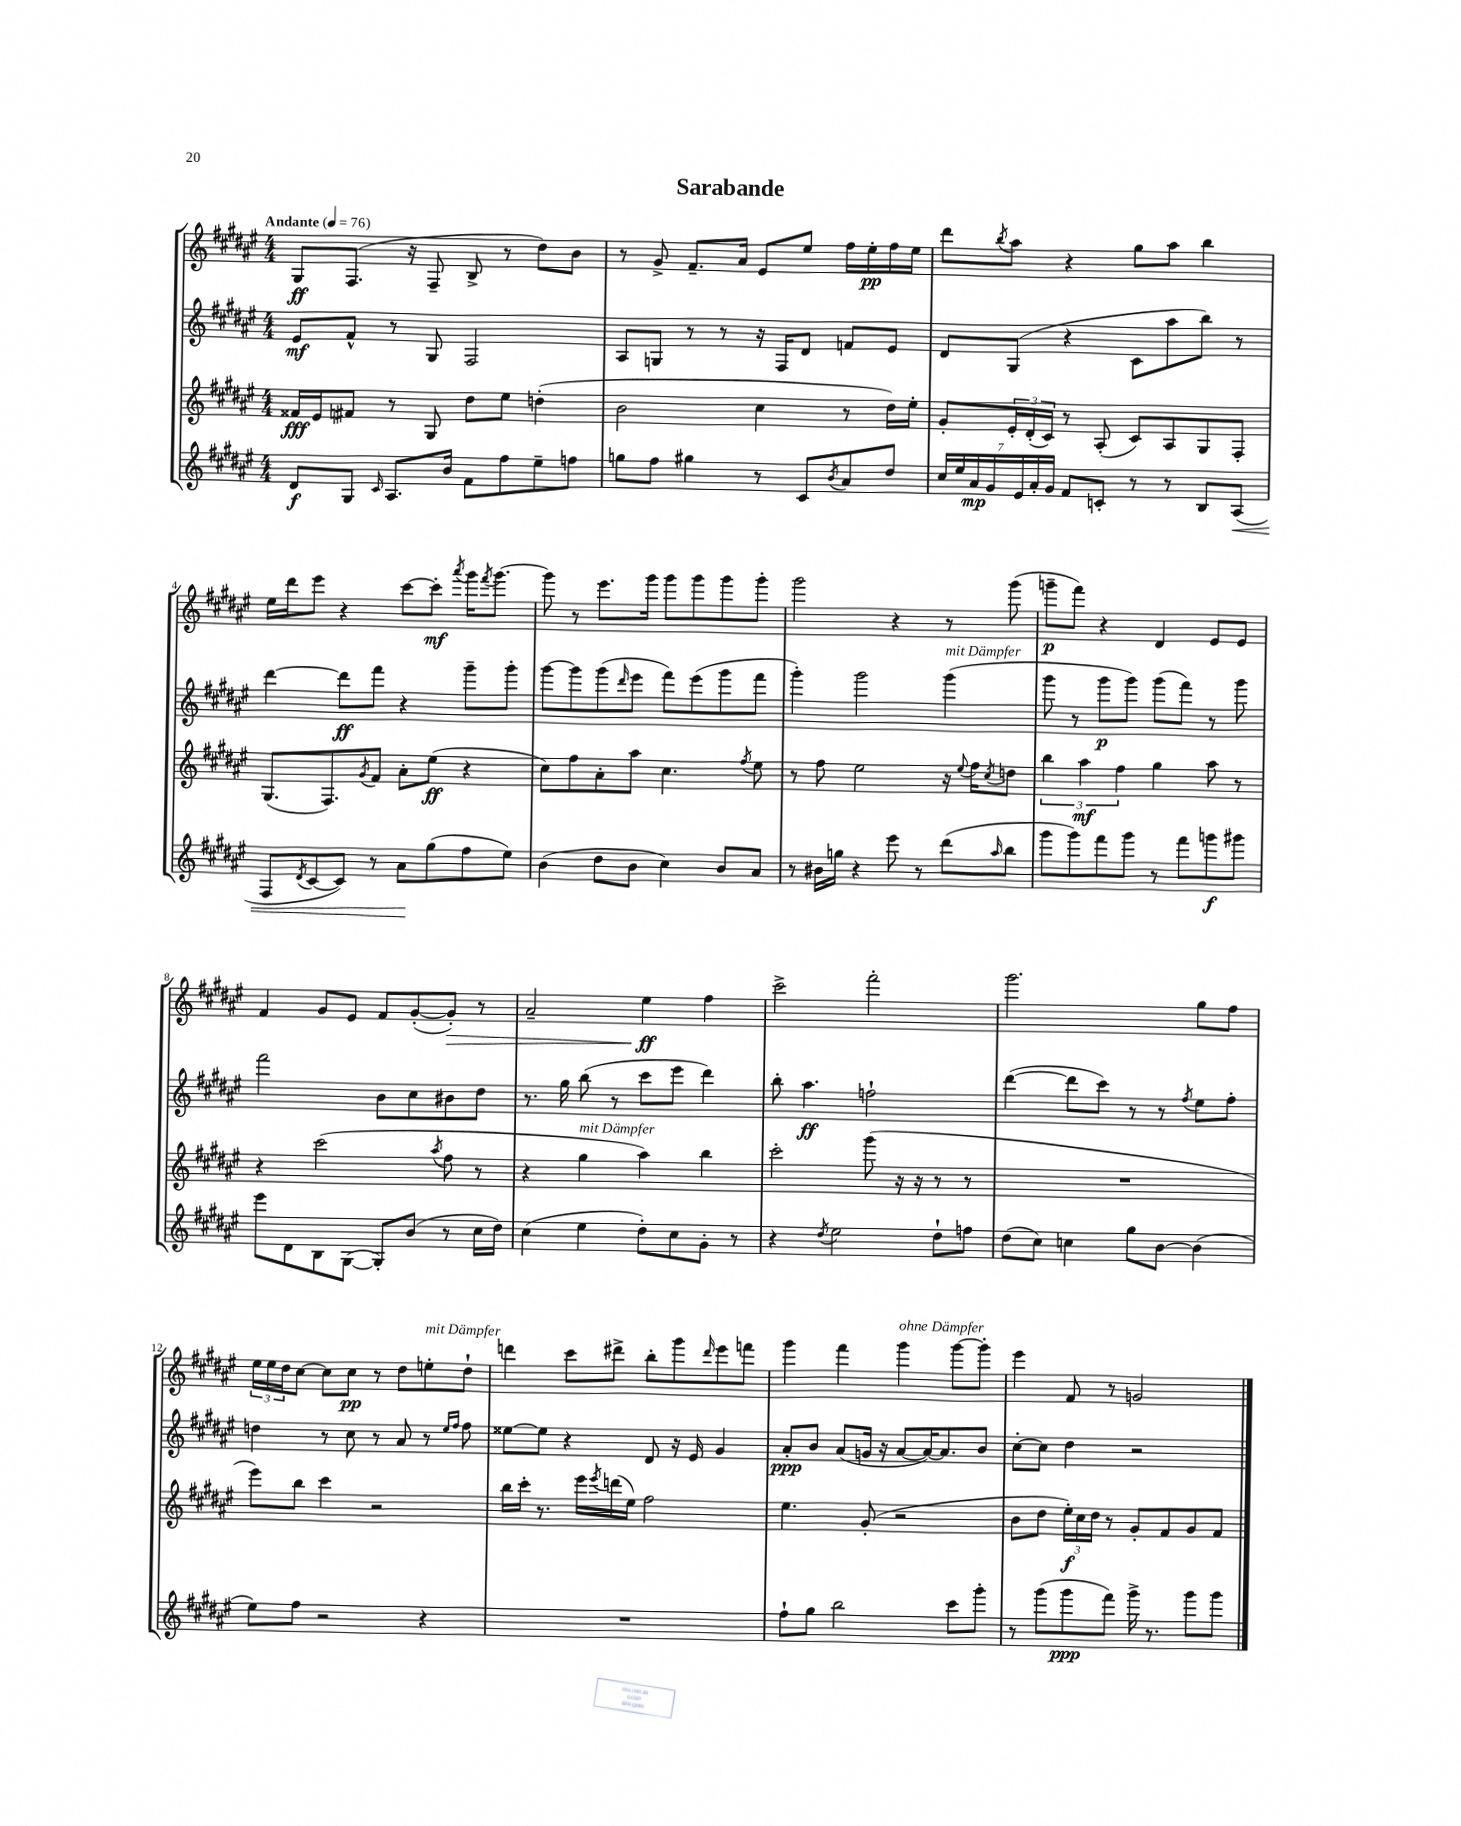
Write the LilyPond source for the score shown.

\header { title = "Sarabande" }
<<
\new StaffGroup <<
\new Staff = "s0" {
    \clef treble \key fis \major \numericTimeSignature \time 4/4 \tempo "Andante" 4 = 76
    gis8\ff fis8.( r16 fis8-- b8-> r8 dis''8) b'8 |
    r8 gis'8-> fis'8.-- ais'16 eis'8 eis''8 fis''16 eis''16-.\pp fis''16 eis''16 |
    dis'''8 \acciaccatura { b''8 } ais''8 r4 gis''8 ais''8 b''4 |
    eis''16 dis'''16 eis'''8 r4 cis'''8~ cis'''8-.\mf \acciaccatura { ais'''8 } gis'''16 \acciaccatura { fis'''8 } gis'''8.~ |
    gis'''8 r8 eis'''8. gis'''16 gis'''8 gis'''8 gis'''8 gis'''8-. |
    gis'''2 r4 r8 gis'''8( |
    g'''8--\p fis'''8) r4 dis'4 eis'8 eis'8 |
    fis'4 gis'8 eis'8 fis'8 gis'8~-.( gis'8-.\>) r8 |
    ais'2-- eis''4\ff\! fis''4 |
    cis'''2-> fis'''2-. |
    gis'''2. gis''8 fis''8 |
    \tuplet 3/2 { eis''16 eis''16 dis''16 } cis''8~ cis''8 cis''8\pp r8 dis''8 e''8-.^\markup { \italic "mit Dämpfer" } dis''8-! |
    d'''4 cis'''8 dis'''8-> b''8-. gis'''8 \grace { dis'''16 } eis'''8 f'''8 |
    gis'''4 fis'''4 gis'''4^\markup { \italic "ohne Dämpfer" } gis'''8~ gis'''8-. |
    eis'''4 fis'8 r8 g'2 \bar "|." |
}
\new Staff = "s1" {
    \clef treble \key fis \major \numericTimeSignature \time 4/4
    eis'8\mf fis'8-^ r8 gis8 fis2 |
    ais8 g8 r8 r8 r16 fis16 dis'8 f'8 eis'8 |
    dis'8 gis8( r4 cis'8 ais''8 b''8) r8 |
    dis'''4~ dis'''8\ff fis'''8 r4 gis'''8-- gis'''8-. |
    gis'''8~ gis'''8 gis'''8( \grace { dis'''16 } eis'''8 fis'''8) eis'''8( gis'''8 fis'''8 |
    gis'''4-.) gis'''2 gis'''4^\markup { \italic "mit Dämpfer" }( |
    gis'''8 r8 gis'''8\p gis'''8) gis'''8( fis'''8) r8 gis'''8 |
    fis'''2 b'8 cis''8 bis'8 dis''8 |
    r8. gis''16 b''8( r8 cis'''8 eis'''8 dis'''4) |
    b''8-. ais''4.\ff f''2-! |
    dis'''4~( dis'''8 cis'''8) r8 r8 \acciaccatura { fis''8 } eis''8 fis''8-. |
    d''4 r8 cis''8 r8 ais'8 r8 \grace { eis''16 fis''16 } fis''8 |
    eisis''8~ eisis''8 r4 dis'8 r16 eis'16 gis'4 |
    ais'8-.\ppp b'8 ais'8( g'16 r16 ais'8~ ais'16~) ais'8. b'8 |
    cis''8~-. cis''8 dis''4 r2 \bar "|." |
}
\new Staff = "s2" {
    \clef treble \key fis \major \numericTimeSignature \time 4/4
    fisis'16\fff eis'16 fis'8 r8 gis8 dis''8 eis''8 d''4-.( |
    b'2 cis''4 r8 dis''16) eis''16-. |
    gis'8-. \tuplet 3/2 { eis'16-. dis'16-.( cis'16) } r8 ais8-.( cis'8) ais8 gis8 fis8-. |
    gis8.( fis8.) \acciaccatura { gis'8 } fis'8 ais'8-. eis''8\ff( r4 |
    cis''8) fis''8 ais'8-. ais''8 cis''4. \acciaccatura { fis''8 } eis''8 |
    r8 fis''8 eis''2 r16 \appoggiatura { eis''8 } fis''16 \acciaccatura { cis''8 } d''8 |
    \tuplet 3/2 { b''4 ais''4\mf fis''4 } gis''4 ais''8 r8 |
    r4 cis'''2( \acciaccatura { ais''8 } fis''8 r8 |
    r4 gis''4^\markup { \italic "mit Dämpfer" } ais''4) b''4 |
    cis'''2-. gis'''8( r16 r16 r8 r8 |
    R1 |
    eis'''8) b''8 cis'''4 r2 |
    b''16 cis'''16-. r8. eis'''16 \acciaccatura { eis'''8 } d'''16( eis''16) fis''2 |
    eis''4. gis'8-.( r2 |
    b'8 dis''8 \tuplet 3/2 { eis''16-.\f) cis''16 dis''16 } r8 gis'8-. fis'8 gis'8 fis'8 \bar "|." |
}
\new Staff = "s3" {
    \clef treble \key fis \major \numericTimeSignature \time 4/4
    dis'8\f gis8 \grace { cis'16 } ais8. b'16 fis'8 fis''8 eis''8-- f''8 |
    g''8 fis''8 gis''4 r8 cis'8 \acciaccatura { b'8 } ais'8 dis''8 |
    \tuplet 7/4 { cis''16 eis''16 ais'16\mp gis'16 eis'16 ais'16-. gis'16 } fis'8 c'8-. r8 r8 b8 ais8\<( |
    fis8 \acciaccatura { dis'8 } cis'8~ cis'8) r8 ais'8\! gis''8( fis''8 eis''8) |
    b'4( dis''8 b'8 cis''4) b'8 ais'8 |
    r8 bis'16 g''16 r4 eis'''8 r8 dis'''8( \grace { ais''16 } b''8 |
    gis'''8 gis'''8) fis'''8 gis'''8 r8 fis'''8 g'''8\f gis'''8 |
    eis'''8 dis'8 b8 gis8~( gis8-.) b'8( r8 cis''16 dis''16) |
    cis''4( eis''4 dis''8-.) cis''8 gis'8-. r8 |
    r4 \acciaccatura { dis''8 } eis''2 dis''8-! f''8 |
    dis''8( cis''8) c''4 gis''8 b'8~ b'4( |
    eis''8) fis''8 r2 r4 |
    R1 |
    fis''8-! gis''8 b''2 cis'''8 gis'''8-. |
    r8 gis'''8( gis'''8\ppp fis'''8) gis'''16-> r8. gis'''8 gis'''8 \bar "|." |
}
>>
>>
